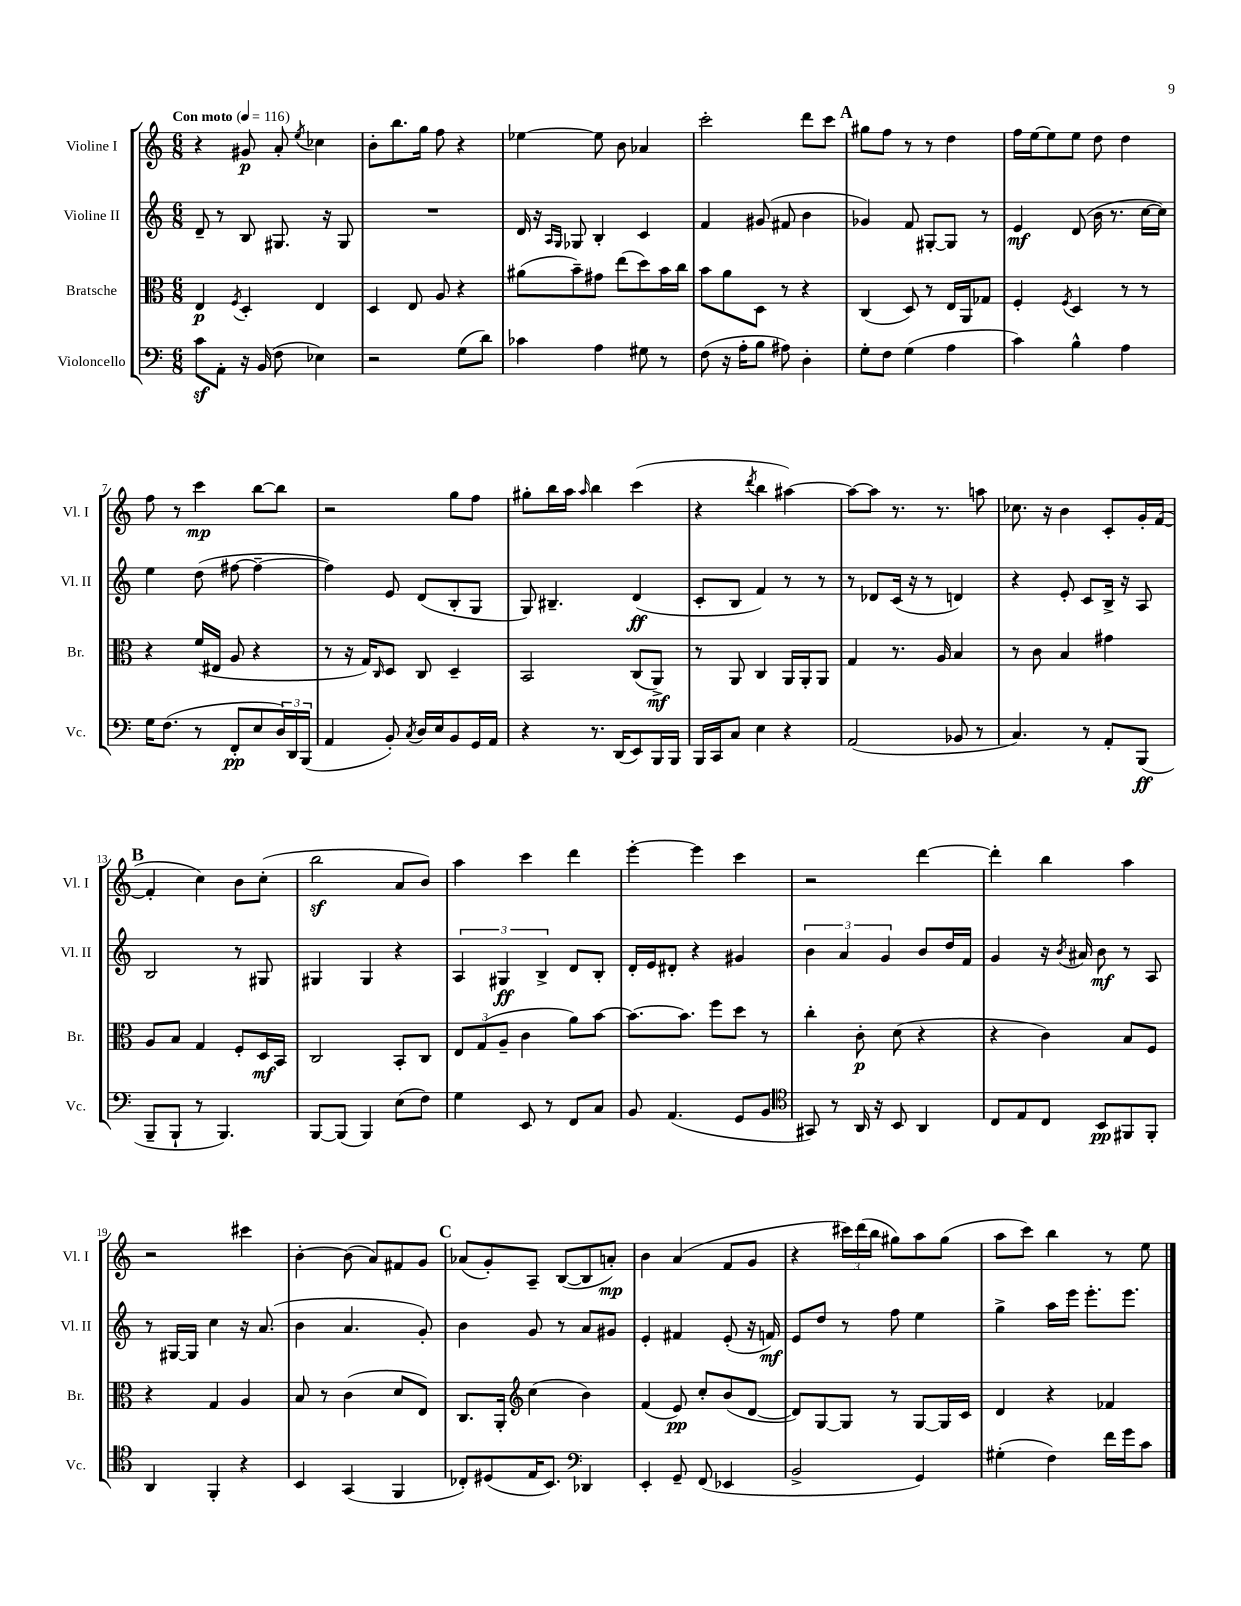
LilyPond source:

<<
\new StaffGroup <<
\new Staff = "s0" \with { instrumentName = "Violine I" shortInstrumentName = "Vl. I" } {
    \clef treble \key c \major \numericTimeSignature \time 6/8 \tempo "Con moto" 4 = 116
    r4 gis'8\p a'8-. \acciaccatura { e''8 } ces''4 |
    b'8-. b''8. g''16 f''8 r4 |
    ees''4~ ees''8 b'8 aes'4 |
    c'''2-. d'''8 c'''8 |
    \mark \markup { \bold "A" } gis''8 f''8 r8 r8 d''4 |
    f''16 e''16~ e''8 e''8 d''8 d''4 |
    f''8 r8 c'''4\mp b''8~ b''8 |
    r2 g''8 f''8 |
    gis''8-. b''16 a''16 \grace { a''16 } b''4 c'''4( |
    r4 \acciaccatura { d'''8 } b''4 ais''4~) |
    ais''8~ ais''8 r8. r8. a''8 |
    ces''8. r16 b'4 c'8-. g'16-. f'16~( |
    \mark \markup { \bold "B" } f'4-. c''4) b'8 c''8-.( |
    b''2\sf a'8 b'8) |
    a''4 c'''4 d'''4 |
    e'''4~-. e'''4 c'''4 |
    r2 d'''4~ |
    d'''4-. b''4 a''4 |
    r2 cis'''4 |
    b'4~-. b'8( a'8) fis'8 g'8 |
    \mark \markup { \bold "C" } aes'8( g'8-.) a8-- b8~( b8 a'8-.\mp) |
    b'4 a'4( f'8 g'8 |
    r4 \tuplet 3/2 { cis'''16) d'''16( b''16 } gis''8) a''8 gis''8( |
    a''8 c'''8) b''4 r8 e''8 \bar "|." |
}
\new Staff = "s1" \with { instrumentName = "Violine II" shortInstrumentName = "Vl. II" } {
    \clef treble \key c \major \numericTimeSignature \time 6/8
    d'8-- r8 b8 gis8. r16 gis8 |
    R2. |
    d'16 r16 \grace { a16 g16 } ges8 b4-. c'4 |
    f'4 gis'8( fis'8 b'4 |
    \mark \markup { \bold "A" } ges'4) f'8 gis8~-. gis8 r8 |
    e'4\mf d'8( b'16 r8. c''16~ c''16) |
    e''4 d''8( fis''8~ fis''4~-- |
    fis''4) e'8 d'8( b8-. g8 |
    g8) bis4.-- d'4\ff( |
    c'8-. b8 f'4) r8 r8 |
    r8 des'8 c'16( r16 r8 d'4) |
    r4 e'8-. c'8 b16-> r16 a8 |
    \mark \markup { \bold "B" } b2 r8 gis8 |
    gis4 gis4 r4 |
    \tuplet 3/2 { a4 gis4\ff b4-> } d'8 b8-. |
    d'16-. e'16 dis'8-. r4 gis'4 |
    \tuplet 3/2 { b'4 a'4 g'4 } b'8 d''16 f'16 |
    g'4 r16 \acciaccatura { b'8 } ais'16 b'8\mf r8 a8 |
    r8 gis16~ gis16 c''4 r16 a'8.( |
    b'4 a'4. g'8-.) |
    \mark \markup { \bold "C" } b'4 g'8 r8 a'8 gis'8 |
    e'4-. fis'4 e'8-.( r16 f'16\mf) |
    e'8 d''8 r8 f''8 e''4 |
    g''4-> a''16 e'''16 e'''8.-. e'''8. \bar "|." |
}
\new Staff = "s2" \with { instrumentName = "Bratsche" shortInstrumentName = "Br." } {
    \clef alto \key c \major \numericTimeSignature \time 6/8
    e4\p \acciaccatura { f8 } d4-. e4 |
    d4 e8 a8 r4 |
    ais'8( b'8--) gis'8 e''8( d''8) b'16 c''16 |
    b'8 a'8 d8 r8 r4 |
    \mark \markup { \bold "A" } c4( d8) r8 e16 a,16 ges8 |
    f4-. \acciaccatura { f8 } d4 r8 r8 |
    r4 f'16( eis16 a8 r4 |
    r8 r16 g16) \grace { c16 } d8 c8 d4-- |
    b,2 c8( a,8->\mf) |
    r8 a,8 c4 a,16 a,16-. a,8 |
    g4 r8. a16 b4 |
    r8 c'8 b4 gis'4 |
    \mark \markup { \bold "B" } a8 b8 g4 f8-. d16\mf b,16 |
    c2 b,8-. c8 |
    \tuplet 3/2 { e8 g8( a8-- } c'4 a'8) b'8~ |
    b'8.~ b'8. f''8 d''8 r8 |
    c''4-. c'8-.\p d'8( r4 |
    r4 c'4) b8 f8 |
    r4 g4 a4 |
    b8 r8 c'4( d'8 e8) |
    \mark \markup { \bold "C" } c8. a,16-. \clef treble c''4( b'4) |
    f'4( e'8\pp) c''8-. b'8( d'8~ |
    d'8) g8~ g8 r8 g8~ g16 c'16 |
    d'4 r4 fes'4 \bar "|." |
}
\new Staff = "s3" \with { instrumentName = "Violoncello" shortInstrumentName = "Vc." } {
    \clef bass \key c \major \numericTimeSignature \time 6/8
    c'8\sf a,8-. r16 b,16( f8 ees4) |
    r2 g8( d'8) |
    ces'4 a4 gis8 r8 |
    f8( r16 a16-. b8 ais8) d4-. |
    \mark \markup { \bold "A" } g8-. f8 g4( a4 |
    c'4) b4-^ a4 |
    g16 f8.( r8 f,8-.\pp e8 \tuplet 3/2 { d16) d,16 b,,16( } |
    a,4 b,8-.) \acciaccatura { c8 } d16 e16 b,8 g,16 a,16 |
    r4 r8. d,16( e,8) b,,16 b,,16 |
    b,,16 c,16 c8 e4 r4 |
    a,2( bes,8 r8 |
    c4.) r8 a,8-. b,,8\ff( |
    \mark \markup { \bold "B" } b,,8-- b,,8-! r8 b,,4.) |
    b,,8~ b,,8( b,,4) e8( f8) |
    g4 e,8 r8 f,8 c8 |
    b,8 a,4.( g,8 b,8 |
    \clef tenor gis,8) r8 a,16 r16 b,8 a,4 |
    c8 e8 c8 b,8\pp fis,8 fis,8-. |
    a,4 f,4-. r4 |
    b,4 g,4( f,4 |
    \mark \markup { \bold "C" } ces8-.) dis8( e16 b,8.) \clef bass des,4 |
    e,4-. g,8-- f,8( ees,4 |
    b,2-> g,4) |
    gis4-.( f4) f'16 g'16 c'8 \bar "|." |
}
>>
>>
